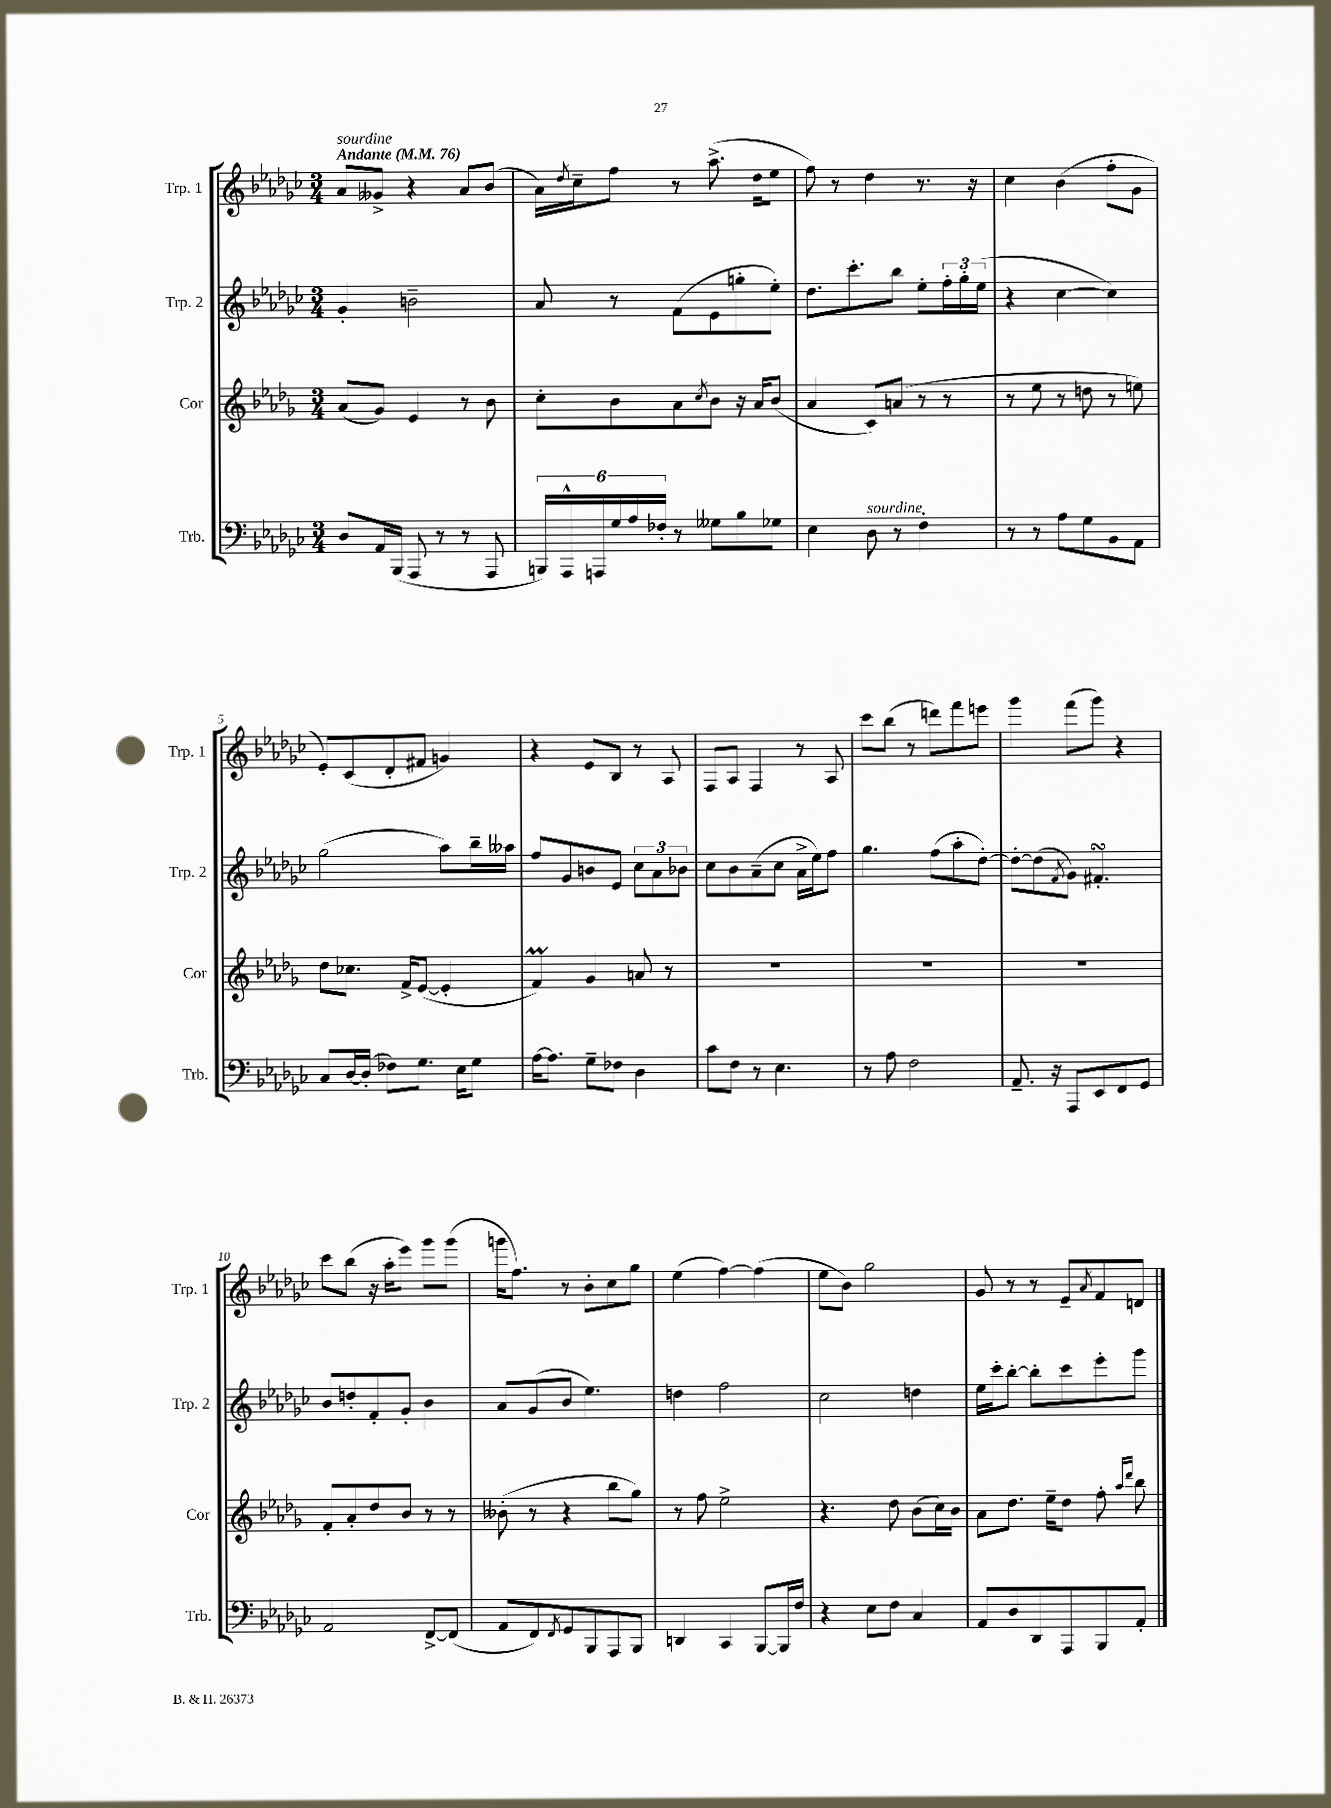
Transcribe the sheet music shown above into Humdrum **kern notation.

**kern	**kern	**kern	**kern
*staff4	*staff3	*staff2	*staff1
*clefF4	*clefG2	*clefG2	*clefG2
*k[b-e-a-d-g-c-]	*k[b-e-a-d-g-]	*k[b-e-a-d-g-c-]	*k[b-e-a-d-g-c-]
*M3/4	*M3/4	*M3/4	*M3/4
*MM76	*MM76	*MM76	*MM76
8D-	(8a-	4g-'	8a-
16AA-	8g-)	.	8g--^
(16BBB-	.	.	.
8AAA-	4e-	2b~	4r
8r	.	.	.
8r	8r	.	8a-
8AAA-	8b-	.	(8b-
=	=	=	=
24BBB)	8cc'	8a-	16a-)
24AAA-^^	.	.	.
.	.	.	8qdd-
.	.	.	16cc-~
24AAA	.	.	.
24G-	8b-	8r	8ff
24A-	.	.	.
24F-'	.	.	.
8r	8a-	(8f	8r
.	8qcc	.	.
8G--	8b-	8e-	(8.aa-^
8B-	16r	8gg'	.
.	16a-	.	16dd-
8G-	(8b-	8ee-')	8ee-
=	=	=	=
4E-	4a-	8.dd-	8ff)
.	.	.	8r
.	.	8.ccc-'	.
8D-	8c)	.	4dd-
8r	(8a	8bb-	.
4F'	8r	8ee-'	8.r
.	8r	24ff'	.
.	.	24gg-'	.
.	.	.	16r
.	.	(24ee-	.
=	=	=	=
8r	8r	4r	4cc-
8r	8ee-	.	.
8A-	8r	[4cc-	(4b-
8G-	8dd	.	.
8BB-	8r	4cc-])	8ff'
8AA-	8ee)	.	8g-
=	=	=	=
8C-	8dd-	(2gg-	8e-')
[16D-	8.cc-	.	(8c-
(16D-']	.	.	.
8F-)	.	.	8d-'
.	16f^	.	.
8.G-	([8e-	.	8f#
.	4e-']	8aa-)	4g)
16E-	.	.	.
8G-	.	16bb-~	.
.	.	16aa--	.
=	=	=	=
[16A-	4f)	8ff	4r
8.A-]	.	.	.
.	.	8g-	.
8G-~	4g-	8b	8e-
8F-	.	8e-	8B-
4D-	8a	12cc-	8r
.	.	12a-	.
.	8r	.	8A-
.	.	12b-	.
=	=	=	=
8c-	2.r	8cc-	8F
8F	.	8b-	8A-
8r	.	(8a-~	4F
4.E-	.	8cc-	.
.	.	16a-^	8r
.	.	16ee-)	.
.	.	8ff	8A-
=	=	=	=
8r	2.r	4.gg-	8ccc-
8A-	.	.	(8bb-
2F	.	.	8r
.	.	(8ff	8ddd)
.	.	8aa-'	8fff
.	.	[8dd-')	8eee
=	=	=	=
8.AA-~	2.r	8dd-'_	4ggg-
.	.	(8dd-]	.
16r	.	.	.
.	.	8qf	.
8AAA-	.	8g-)	(8fff
8EE-	.	4.f#'	8ggg-)
8FF	.	.	4r
8GG-	.	.	.
=	=	=	=
2AA-	8f'	8b-	8ccc-
.	8a-'	8dd'	(8bb-
.	8dd-	8f'	16r
.	.	.	16aa-'
.	8b-	8g-'	8eee-)
[8FF^	8r	4b-	8ggg-
(8FF]	8r	.	(8ggg-
=	=	=	=
8AA-	(8b--'	8a-	16ggg
.	.	.	8.ff)
8FF)	8r	(8g-	.
8qFF	.	.	.
8GG-	4r	8b-	8r
8BBB-	.	4.ee-)	8b-'
8AAA-	8bb-	.	8cc-
8BBB-	8gg-)	.	8gg-
=	=	=	=
4DD	8r	4dd	(4ee-
.	8ff	.	.
4CC-	2ee-^	2ff	[4ff)
[8BBB-	.	.	(4ff]
16BBB-]	.	.	.
16F	.	.	.
=	=	=	=
4r	4.r	2cc-	8ee-
.	.	.	8b-)
8E-	.	.	2gg-
8F	8dd-	.	.
4C-	(8b-	4dd	.
.	16cc)	.	.
.	16b-	.	.
=	=	=	=
8AA-	8a-	16ee-	8g-
.	.	16ccc-'	.
8D-	8.dd-	[8bb-'	8r
8DD-	.	8bb-']	8r
.	16ee-~	.	.
8AAA-	8dd-	8ccc-	8e-~
.	.	.	8qa-
8BBB-	8ff'	8eee-'	8f
.	16qqaa-	.	.
.	16qqddd-	.	.
8AA-'	8bb-	8ggg-	8d
==	==	==	==
*-	*-	*-	*-
